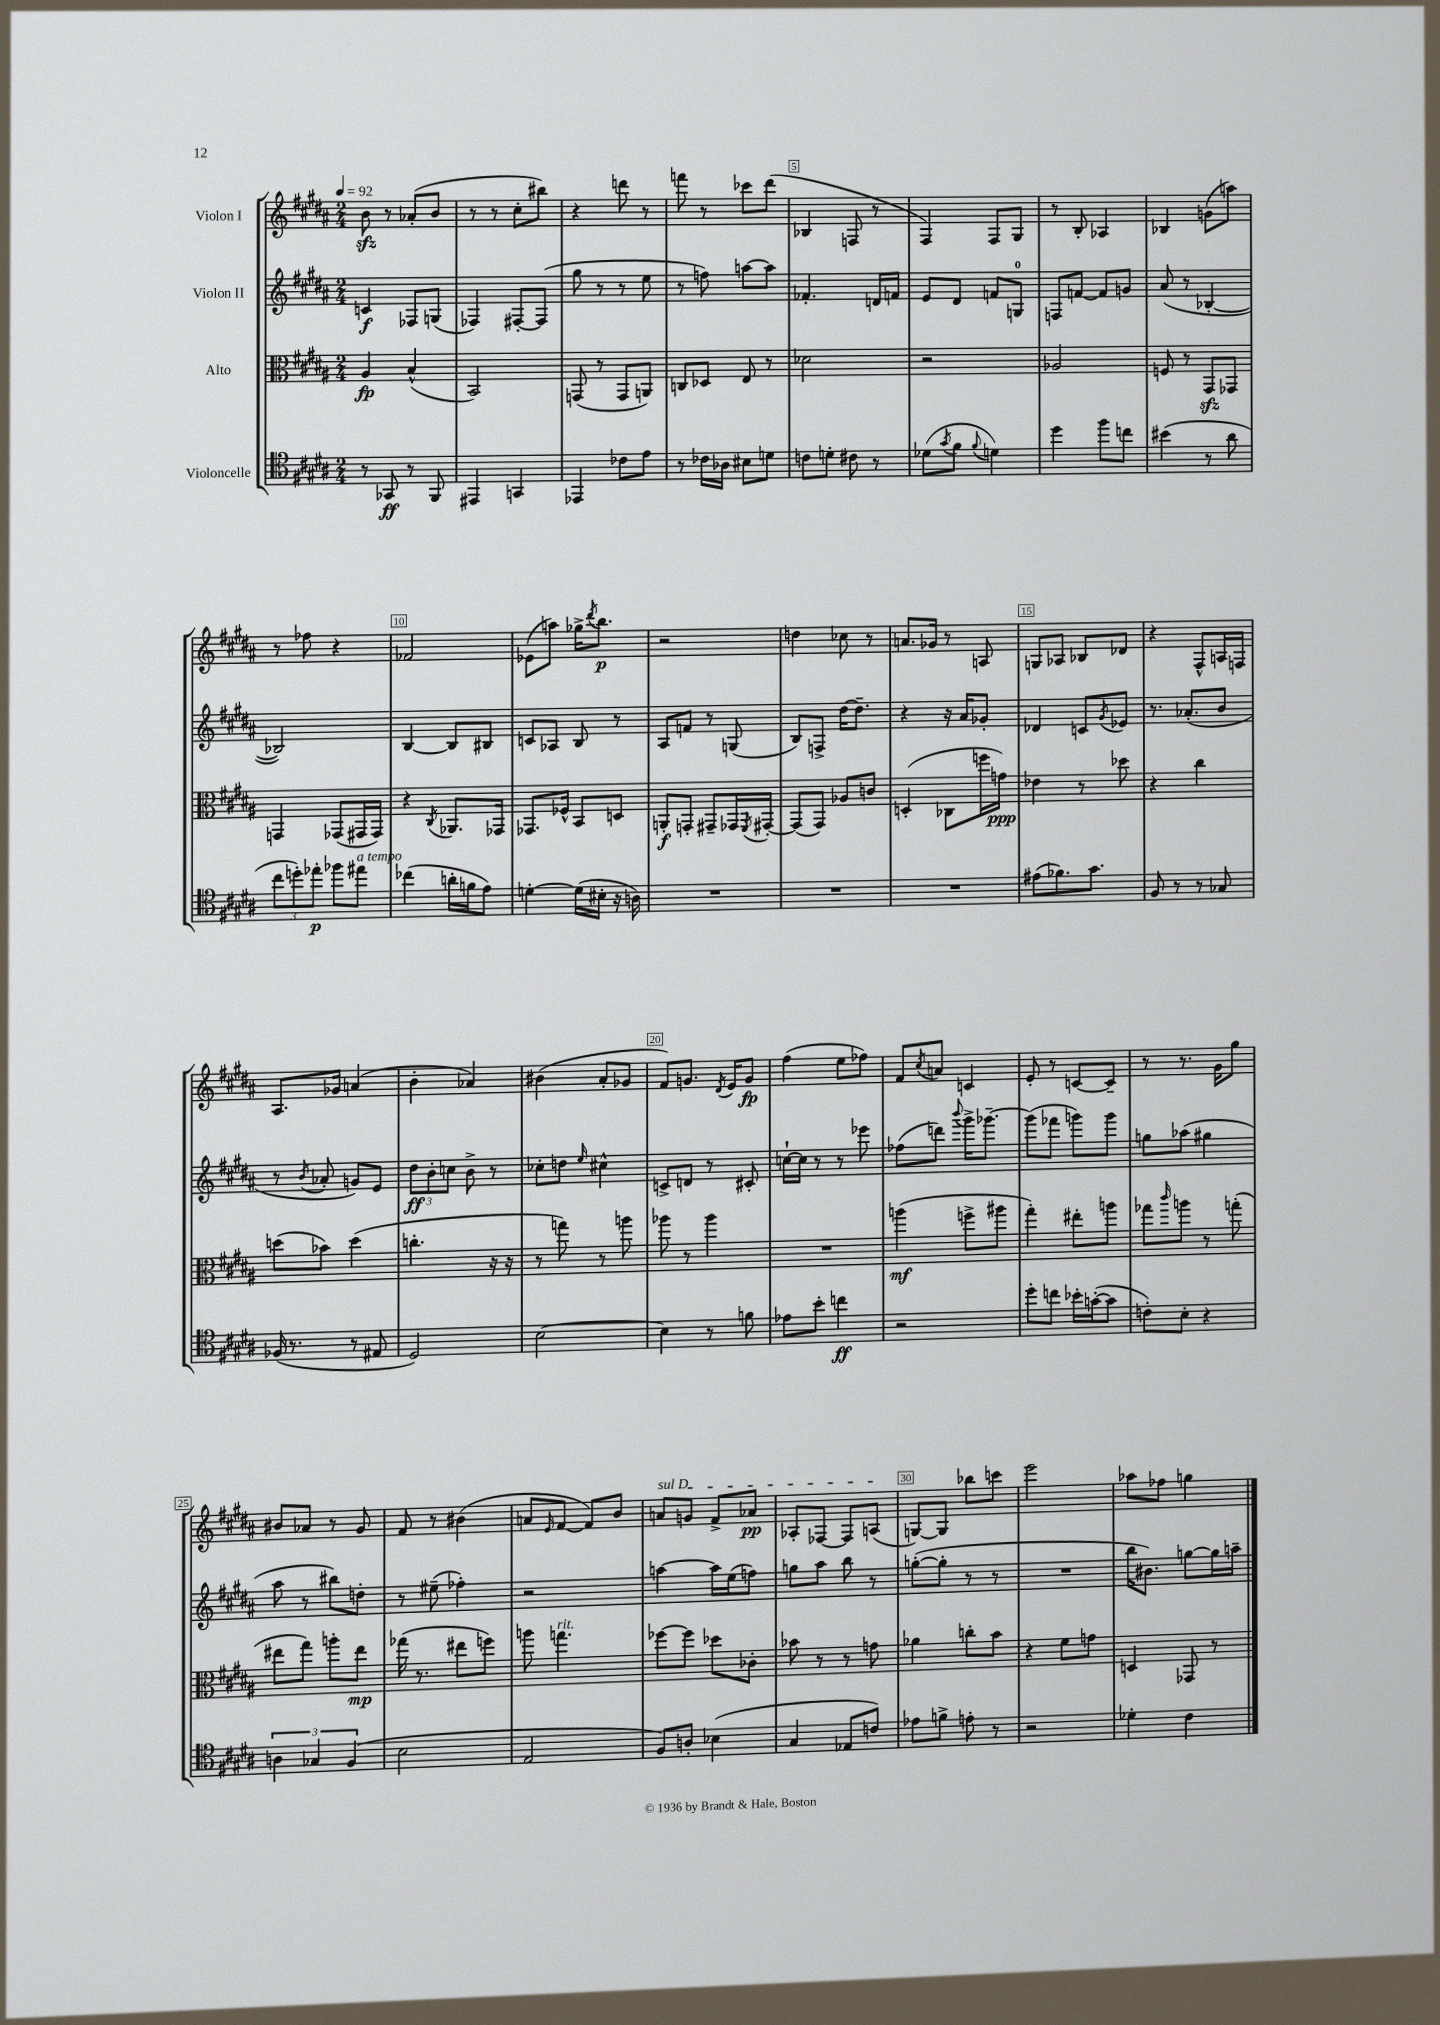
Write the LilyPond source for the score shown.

<<
\new StaffGroup <<
\new Staff = "s0" \with { instrumentName = "Violon I" } {
    \clef treble \key b \major \numericTimeSignature \time 2/4 \tempo 4 = 92
    b'8\sfz r8 aes'8-.( b'8 |
    r8 r8 cis''8-. bis''8) |
    r4 d'''8 r8 |
    f'''8 r8 ces'''8 dis'''8( |
    bes4 f8 r8 |
    fis4) fis8 gis8 |
    r8 b8-. aes4 |
    bes4 g'8( a''8) |
    r8 fes''8 r4 |
    fes'2 |
    ees'8( a''8) ges''16-> \acciaccatura { dis'''8 } b''8.\p |
    r2 |
    d''4 ces''8 r8 |
    a'8. ges'16 r8 a8 |
    g8 aes8 bes8 des'8 |
    r4 fis8-^ a16 f16 |
    ais8. ges'16 a'4( |
    b'4-. aes'4) |
    bis'4( ais'8-. ges'8 |
    fis'8) g'8. \acciaccatura { dis'8 } e'16 g'8\fp |
    fis''4( e''8 fes''8) |
    fis'8 \acciaccatura { cis''8 } a'8 c'4 |
    e'8-. r8 c'8~ c'8-- |
    r8 r8. gis'16 gis''8 |
    bis'8 aes'8 r8 gis'8 |
    fis'8 r8 bis'4( |
    a'8 \grace { e'16 } fis'8~ fis'8) b'8 |
    \once \override TextSpanner.bound-details.left.text = \markup { \italic "sul D" } a'8\startTextSpan g'8 fis'8-> aes'8\pp |
    aes8-. fes8~ fes8 a8\stopTextSpan( |
    g8~) g8 bes''8 c'''8 |
    e'''2 |
    aes''8 fes''8 g''4 \bar "|." |
}
\new Staff = "s1" \with { instrumentName = "Violon II" } {
    \clef treble \key b \major \numericTimeSignature \time 2/4
    c'4\f fes8 g8( |
    fes4) fis8~-. fis8( |
    gis''8 r8 r8 e''8 |
    r8 f''8) a''8~ a''8 |
    fes'4.-. d'16 f'16 |
    e'8 dis'8 f'8 g8-0 |
    f8 f'8~ f'8 g'8 |
    ais'8( r8 bes4~-. |
    bes2) |
    b4~ b8 bis8 |
    c'8 aes8 b8 r8 |
    ais8 f'8 r8 g8( |
    b8) f8-> dis''16~ dis''8.-- |
    r4 r16 ais'16 ges'8-. |
    des'4 c'8 \acciaccatura { gis'8 } ees'8 |
    r8. aes'8.-.( b'8 |
    r8 \acciaccatura { b'8 } aes'8-. g'8) e'8 |
    \tuplet 3/2 { dis''8\ff b'8-. c''8 } b'8-> r8 |
    ces''8-. d''8 \grace { e''16 } cis''4-^ |
    c'8-> d'8 r8 cis'8-. |
    c''16~-! c''16 r8 r8 ees'''8 |
    fes''8( d'''8) \appoggiatura { b'''8 } gis'''16-> ges'''8.~-- |
    ges'''8( fes'''8 g'''8) g'''8 |
    g''8 aes''8( gis''4 |
    ais''8 r8 bis''8) d''8-. |
    r8 eis''8--( fes''4-.) |
    r2 |
    a''4~ a''16 e''16( f''8) |
    g''8 ais''8 b''8 r8 |
    g''8~-.( g''8-. r8 r8 |
    R2 |
    b''16 bis'8.) g''8~ g''16 a''16-- \bar "|." |
}
\new Staff = "s2" \with { instrumentName = "Alto" } {
    \clef alto \key b \major \numericTimeSignature \time 2/4
    ais4\fp b4-^( |
    b,2) |
    g,8( r8 g,8 a,8) |
    c8 des8 e8 r8 |
    des'2 |
    r2 |
    aes2 |
    f8 r8 gis,8\sfz ges,8 |
    g,4 ges,8( gis,16 gis,16) |
    r4 \acciaccatura { cis8 } aes,8. ges,16 |
    ges,8. fes16-^ b,8 d8 |
    a,8-.\f g,8-. gis,8-- ges,16 \acciaccatura { fis,8 } gis,16~-. |
    gis,8( gis,8) aes8 c'8 |
    d4-.( ces8 f''16 g'16\ppp) |
    ees'4 r8 des''8 |
    r4 cis''4 |
    d''8( bes'8) d''4( |
    c''4.-. r16 r16 |
    r8 g''8) r8 a''8 |
    aes''8 r8 aes''4 |
    R2 |
    a''4\mf( f''8-> ais''8 |
    gis''4-.) eis''8-. a''8 |
    ges''8 \grace { cis'''16 } a''8 r8 g''8-.( |
    eis''8 gis''8) a''8-. eis''8\mp |
    ges''16( r8. eis''8 f''8) |
    a''8 g''4.^\markup { \italic "rit." } |
    fes''8~ fes''8 des''8 ces'8-. |
    bes'8 r8 r8 g'8 |
    aes'4 c''8-. b'8 |
    r4 fis'8 g'8 |
    d4 ges,8 r8 \bar "|." |
}
\new Staff = "s3" \with { instrumentName = "Violoncelle" } {
    \clef tenor \key b \major \numericTimeSignature \time 2/4
    r8 ges,8\ff r8 fis,8 |
    eis,4 g,4 |
    ees,4 ces'8 e'8 |
    r8 ces'16 aes16 bis8 d'8 |
    c'8 d'8-. cis'8 r8 |
    des'8( \acciaccatura { gis'8 } fis'8 \appoggiatura { fis'8 } d'4) |
    dis''4 fis''8 c''8 |
    bis'4( r8 ais'8 |
    \tuplet 3/2 { cis''8 d''8-.) ees''8-.\p } fes''8 eis''8^\markup { \italic "a tempo" } |
    ces''4( a'16-. f'16 e'8) |
    d'4~-. d'16( bis16-. r16 a16) |
    R2 |
    R2 |
    R2 |
    eis'8( fes'8.) gis'8. |
    fis8 r8 r8 ges8 |
    fes16( r8. r8 eis8 |
    dis2) |
    b2~ |
    b4 r8 f'8 |
    ees'8 b'8-. c''4\ff |
    r2 |
    dis''8-. c''8 bes'16-. g'16~-.( g'8 |
    c'8-.) b8-. r4 |
    \tuplet 3/2 { a4 ges4 fis4( } |
    b2 |
    e2 |
    fis8) a8-. bes4( |
    gis4 ees8 c'8) |
    ees'8 f'8-> e'8-. r8 |
    r2 |
    des'4-. cis'4 \bar "|." |
}
>>
>>
\layout { \context { \Score \override BarNumber.break-visibility = ##(#f #t #t) barNumberVisibility = #(every-nth-bar-number-visible 5) \override BarNumber.stencil = #(make-stencil-boxer 0.1 0.3 ly:text-interface::print) } }
